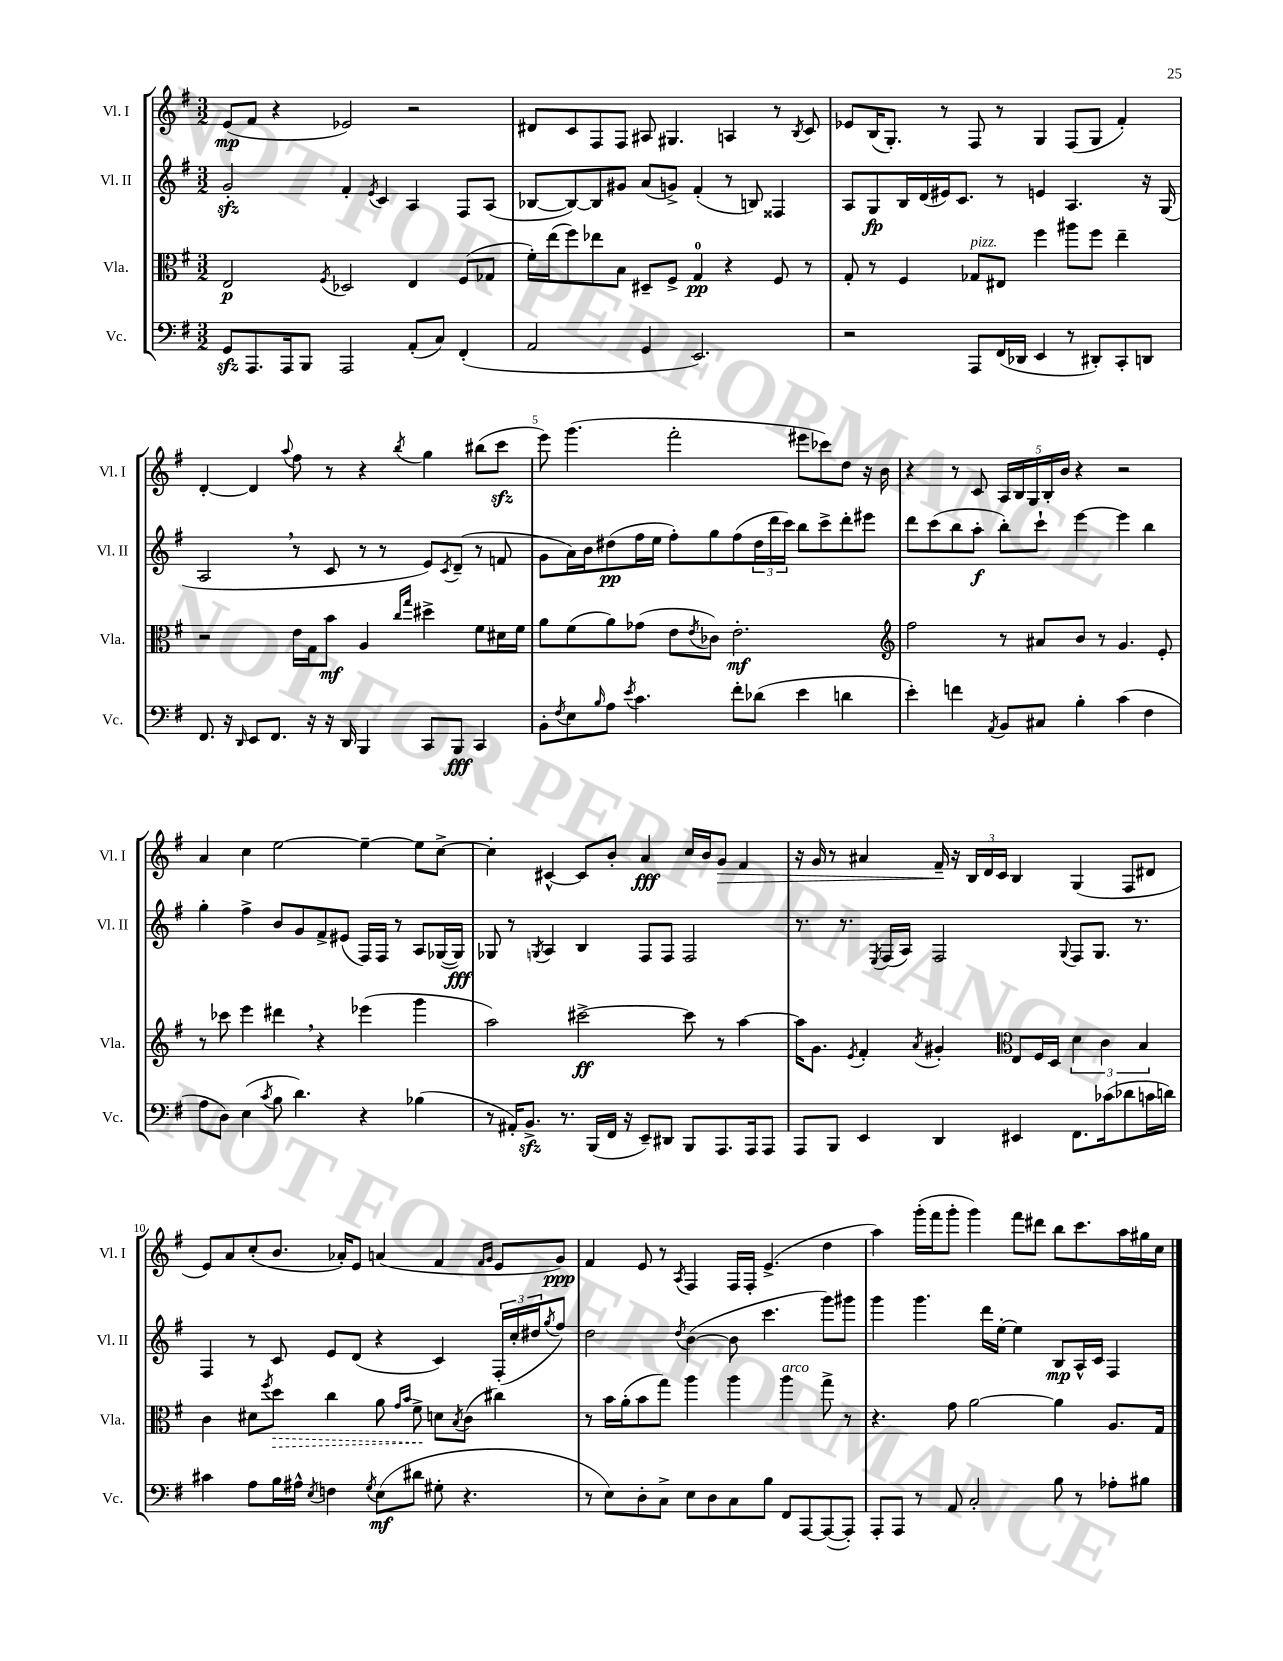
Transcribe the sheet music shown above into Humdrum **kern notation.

**kern	**kern	**kern	**kern
*staff4	*staff3	*staff2	*staff1
*clefF4	*clefC3	*clefG2	*clefG2
*k[f#]	*k[f#]	*k[f#]	*k[f#]
*M3/2	*M3/2	*M3/2	*M3/2
8GG	2E	2g'	(8e
8.AAA	.	.	8f#
.	.	.	4r
16AAA	.	.	.
8BBB	.	.	.
.	8qF#	.	.
2AAA	2D-	4f#'	2e-)
.	.	8qe	.
.	.	4c	.
(8AA'	4E	4A	2r
8C)	.	.	.
(4FF#'	(8F#	8F#	.
.	8G-	(8A	.
=	=	=	=
2AA	16f#')	[8B-	8d#
.	(16ee	.	.
.	8ff#)	8B-_)	8c
.	8ee-	8B-]	8F#
.	8B	8g#	8F#
4GG	8D#~	(8a	8A#
.	8F#^	8g^)	4.G#
2.EE)	4G	(4f#'	.
.	4r	8r	4A
.	.	8B)	.
.	8F#	4F##	8r
.	.	.	8qB
.	8r	.	8c
=	=	=	=
2r	8G'	8A	8e-
.	8r	8G	(16B
.	.	.	8.G')
.	4F#	16B	.
.	.	(16d	.
.	.	16e#)	8r
.	.	8.c	.
8AAA	8G-	.	8F#
(16FF#	8E#	8r	8r
16DD-	.	.	.
4EE	4ff#	4e	4G
8r	8aa#	4.A	(8F#
8DD#')	8ff#	.	8G
8CC'	4ee~	.	4f#')
8DD	.	16r	.
.	.	(16G	.
=	=	=	=
8.FF#	2r	2A	[4d'
16r	.	.	.
16qqDD	.	.	.
8EE	.	.	4d]
8.FF#	.	.	.
.	.	.	8qqaa
.	16e	8r	8ff#
16r	16G	.	.
16r	8b	8c	8r
16DD	.	.	.
4BBB	4A	8r	4r
.	.	8r	.
.	16qqcc	.	.
.	16qqgg	.	8qbb
8CC	4dd#^	8e)	4gg
.	.	8qc	.
8BBB	.	(8d~	.
4CC	8f#	8r	(8bb#
.	16d#	8f	8ccc
.	16f#	.	.
=	=	=	=
8BB'	8a	8g	8eee)
8qF#	.	.	.
8E	(8f#	16a)	(4.ggg
.	.	16b	.
16qqB	.	.	.
8A	8a)	(8dd#	.
8qe	.	.	.
4.c	(8g-	16ff#	.
.	.	16ee	.
.	8e	8ff#')	2fff#'
.	8qe	.	.
.	8c-)	8gg	.
8f#'	2.e'	(8ff#	.
(8d-	.	24dd#	.
.	.	24ddd	.
.	.	24ccc)	.
4e	.	8bb	8eee#
.	.	8ccc^	8ccc-)
4d	.	8ddd'	8dd
.	.	8eee#	16r
.	.	.	16b
=	=	=	=
*	*clefG2	*	*
4e')	2ff#	8ddd	4r
.	.	(8ccc	.
4f	.	8bb	8r
.	.	8aa'	8c
8qAA	.	.	.
8BB	8r	8bb')	20A
.	.	.	20B
.	.	.	20G
8C#	8a#	8ccc`	.
.	.	.	20B'
.	.	.	20b
4B'	8b	[4eee	4r
.	8r	.	.
(4c	4.g	4eee]	2r
4F#	.	4bb	.
.	8e'	.	.
=	=	=	=
8A	8r	4gg'	4a
8D)	8ccc-	.	.
(4E	4eee	4ff#^	4cc
8qc	.	.	.
8B	4ddd#	8b	[2ee
4.d)	.	8g	.
.	4r	8f#^	.
.	.	(8e#	.
4r	(4eee-	16F#)	4ee~_
.	.	16F#	.
.	.	8r	.
(4B-	4ggg	8A	8ee]
.	.	([16G-	[8cc^
.	.	16G-])	.
=	=	=	=
8r	2aa)	8G-	4cc']
16AA#')	.	8r	.
8.BB^	.	.	.
.	.	8qG	.
.	.	4A	[4c#^^
8.r	.	.	.
.	[2ccc#^	4B	8c#]
(16BBB	.	.	.
16FF#	.	.	8b'
16r	.	.	.
8EE~)	.	8F#	4a
8DD#	.	8F#	.
8BBB	8ccc#]	2F#	16cc
.	.	.	16b
8.AAA	8r	.	8g
.	[4aa	.	4f#
16AAA	.	.	.
8AAA	.	.	.
=	=	=	=
8AAA	16aa]	8.r	16r
.	8.g	.	16g
8BBB	.	.	8r
.	.	8.r	.
.	8qe	.	.
4EE	4f#'	.	4a#
.	.	8qE	.
.	.	(16F#	.
.	.	16A)	.
.	8qa	.	.
4DD	4g#'	2F#	16f#~
.	.	.	16r
.	.	.	24B
.	.	.	24d
.	.	.	24c
*	*clefC3	*	*
4EE#	8E	.	4B
.	16F#	.	.
.	16D	.	.
.	.	8qqG	.
8.FF#	6d	8F#	(4G
.	.	8.G	.
.	6c	.	.
(16c-	.	.	.
8d-	.	.	8F#
.	.	8.r	.
.	6B	.	.
16c	.	.	8d#
16d)	.	.	.
=	=	=	=
4c#	4c	4F#	8e)
.	.	.	8a
8A	8d#	8r	(8cc'
.	8qff#	.	.
16B	8dd	8c	8.b
16A#^^	.	.	.
8qE	.	.	.
4F	4cc	8e	.
.	.	.	16a-')
.	.	(8d	8e
8qG	.	.	.
(8E	8a	4r	(4a
.	16qqg	.	.
.	16qqb	.	.
8d#	8f#^	.	.
8G#'	8d	4c)	4f#
.	8qB	.	.
4.r	(8c	.	.
.	.	.	16qqf#
.	.	.	16qqg
.	4cc#)	(24F#'	8e
.	.	24cc'	.
.	.	24dd#	.
.	.	8qgg	.
.	.	8ff#)	8g)
=	=	=	=
8r	8r	2dd	4f#
8E)	16b	.	.
.	(16a'	.	.
8D'	8b	.	8e
8C^	8gg)	.	8r
.	.	8qdd	8qA
8E	4aa	([4b	4F#
8D	.	.	.
8C	4aa	8b]	16F#
.	.	.	16F#'
8B	.	4.ccc	(4.e^
8FF#	4aa	.	.
[8AAA	.	.	.
(8AAA_	8gg^	8ggg)	4dd
8AAA'])	8r	8ggg#	.
=	=	=	=
8AAA'	4.r	4ggg	4aa)
8AAA	.	.	.
8r	.	4.ggg	(16ggg'
.	.	.	16fff#
8AA	8g	.	8ggg'
2C'	[2a	.	4ggg)
.	.	16ddd	.
.	.	[16ee'	.
.	.	4ee]	8fff#
.	.	.	8ddd#
8B	4a]	8B	8bb
8r	.	16A^^	8.ccc
.	.	16c	.
8A-'	8.A	4F#	.
.	.	.	16aa
8B#	.	.	16gg#
.	16G	.	16cc
==	==	==	==
*-	*-	*-	*-
